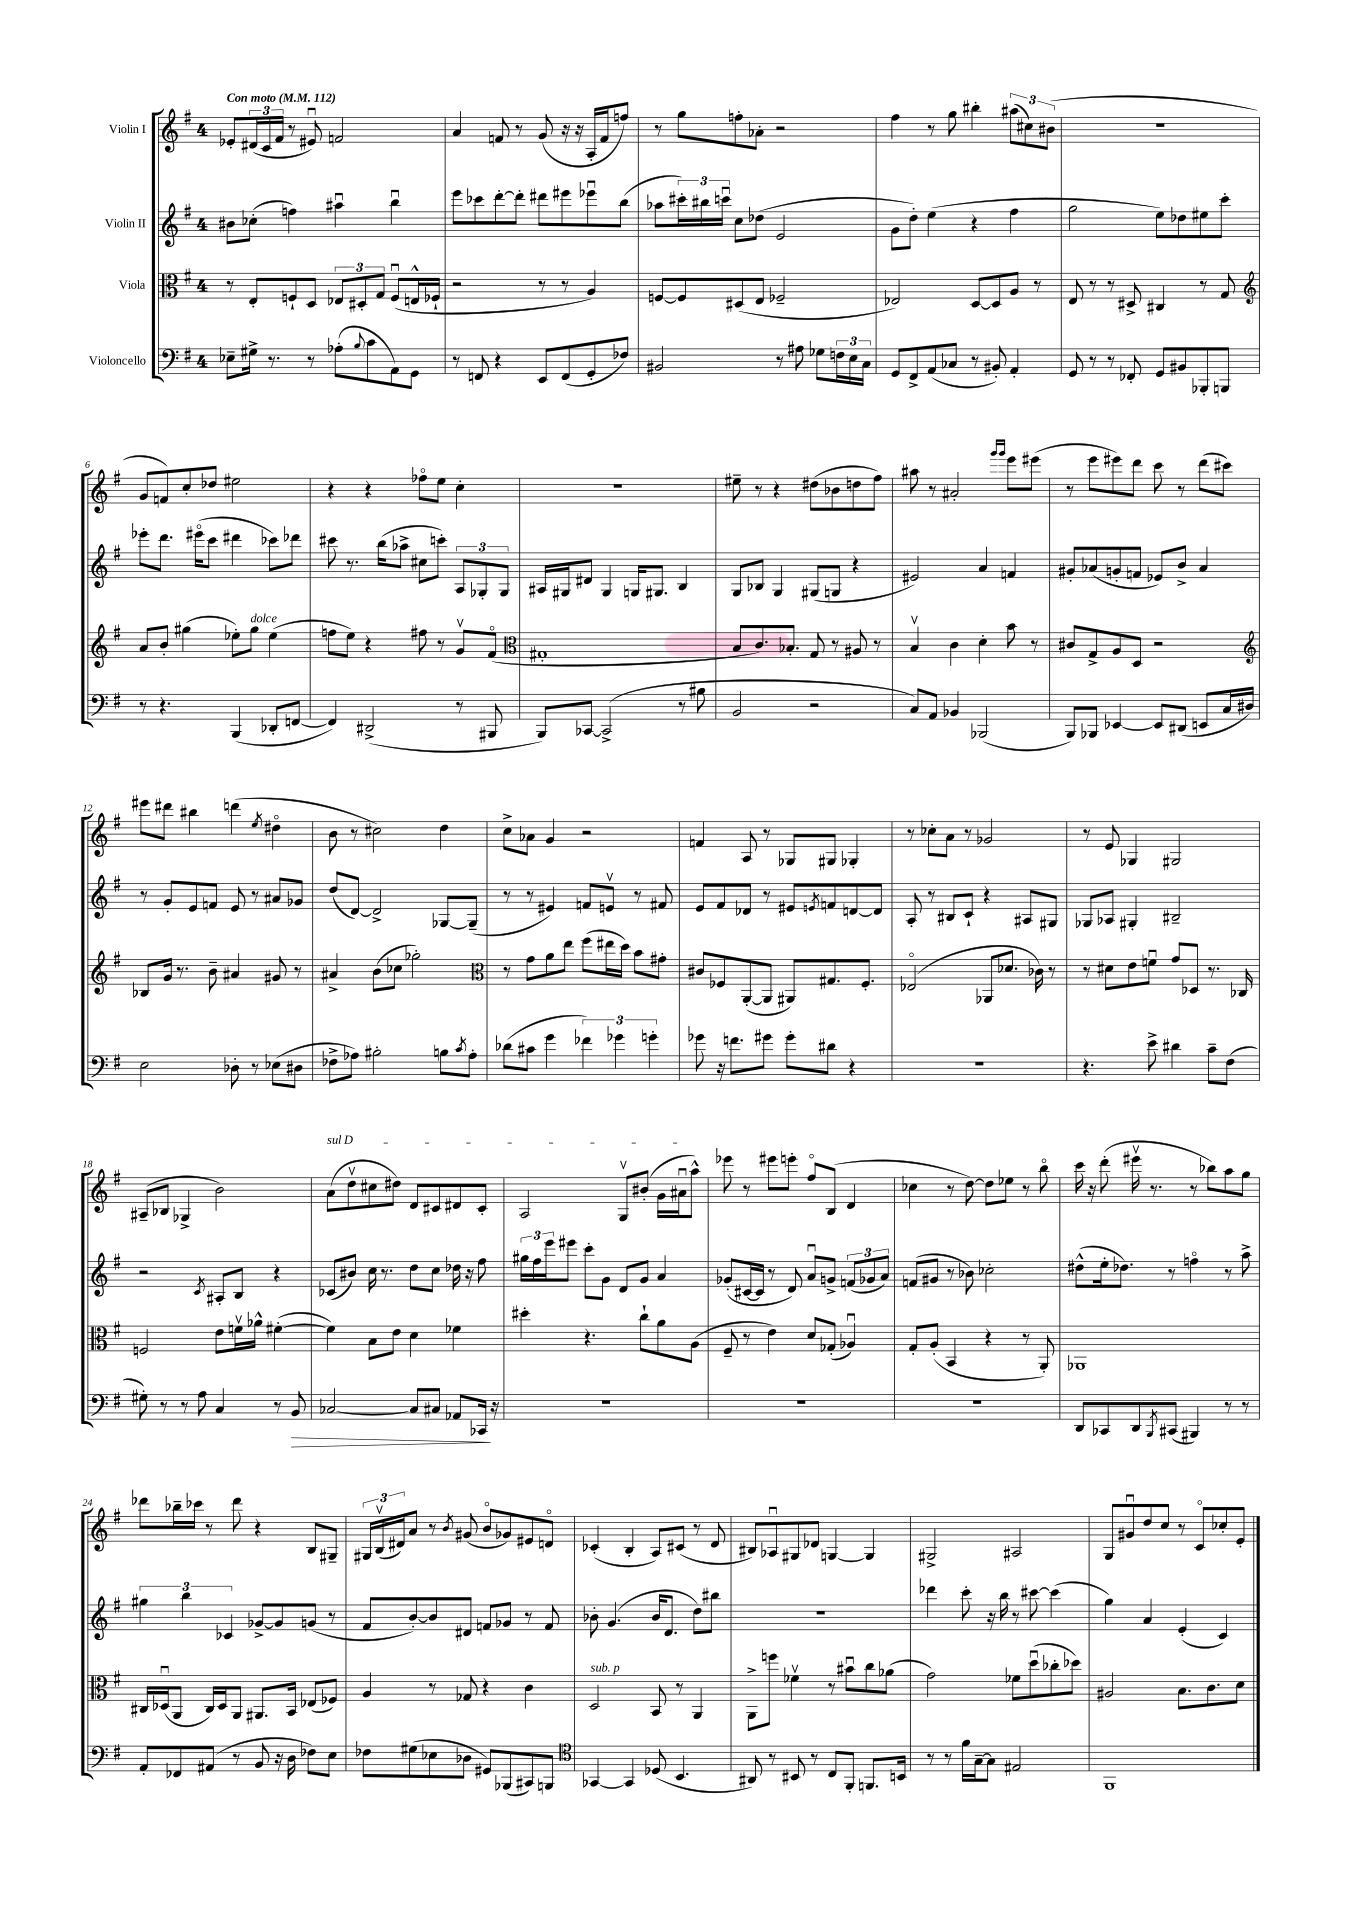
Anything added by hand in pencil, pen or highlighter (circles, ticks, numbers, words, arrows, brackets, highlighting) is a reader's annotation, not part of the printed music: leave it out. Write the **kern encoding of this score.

**kern	**kern	**kern	**kern
*staff4	*staff3	*staff2	*staff1
*clefF4	*clefC3	*clefG2	*clefG2
*k[f#]	*k[f#]	*k[f#]	*k[f#]
*M4/4	*M4/4	*M4/4	*M4/4
*MM112	*MM112	*MM112	*MM112
8E-~	8r	8b#	8e-'
16G#^	8E'	(8cc-'	(24d#
.	.	.	24c
8.r	.	.	.
.	.	.	24f#
.	8F`	4ff)	8r
8r	8D	.	8e#u)
(8A-'	12E-	4aa#u	2f
.	12D#'	.	.
8qqB	.	.	.
8c	.	.	.
.	12G	.	.
8AA)	(8Fu	4bbu	.
8GG	16E^^	.	.
.	16F-`	.	.
=	=	=	=
8r	2r	8eee	4a
8FF	.	8ccc-	.
4r	.	[8ddd'	8f
.	.	8ddd']	8r
8EE	8r	8ddd#	(8g
(8FF	8r	8eee#	16r
.	.	.	16r
8GG'	4A)	8eee-u	16A'
.	.	.	16f
8F-)	.	(8bb	8ff)
=	=	=	=
2BB#	[8F	8aa-	8r
.	8F]	24ccc#')	8gg
.	.	24bb#	.
.	.	24cccu	.
.	(8D#	8cc	8ff'
.	8E	(8dd-	8a-'
8r	2F-~	2e	2r
8A#	.	.	.
8G-	.	.	.
24F	.	.	.
24E	.	.	.
24C	.	.	.
=	=	=	=
8GG	2E-)	8g	4ff#
8FF#^	.	8dd')	.
(8AA	.	(4ee	8r
8C-	.	.	8gg
8r	[8D	4r	4bb#'
8BB#')	8D]	.	.
4AA'	8A	4ff#	(12aa#
.	.	.	12cc#)
.	8r	.	.
.	.	.	(12b#
=	=	=	=
8GG	8E	2gg	1r
8r	8r	.	.
8r	8r	.	.
8FF-'	8D#^	.	.
8GG	4C#	8ee)	.
8BB#	.	8dd-	.
8BBB-'	8r	8ee#	.
8BBB	8G	8ccc'	.
=	=	=	=
*	*clefG2	*	*
8r	8a	8eee-'	8g
4.r	8b'	8.ddd	8f)
.	(4gg#	.	8cc'
.	.	(16eee#o	.
.	.	8ccc	8dd-
(4BBB	8ee-')	4ddd#	2ee#
.	8gg#	.	.
8DD-'	(4ee-	8ccc-)	.
[8FF	.	8ddd-	.
=	=	=	=
4FF])	8ff	8ccc#	4r
.	8ee)	8.r	.
(2DD#^	4r	.	4r
.	.	(16bb	.
.	.	8aa-^	.
.	8ff#	8cc#	8ff-o
.	8r	8ccc')	8ee
8r	8gv	12A	4cc'
.	.	12G-'	.
8BBB#	(8f#o	.	.
.	.	12G-	.
=	=	=	=
*	*clefC3	*	*
8BBB)	1G#'	16A#	1r
.	.	16G#	.
[8CC-	.	8d#	.
(2CC-^]	.	4G#	.
.	.	16G	.
.	.	8.G#	.
8r	.	4B	.
8B#	.	.	.
=	=	=	=
2BB	8B	8G	8ee#~
.	8.c)	8B-	8r
.	.	4G	4r
.	8.B-'	.	.
2r	8G	(8G#	(8dd#
.	8r	8G	8b-
.	8A#	4r	8dd
.	8r	.	8ff#)
=	=	=	=
8C)	4Bv	2e#)	8aa#
8AA	.	.	8r
4BB-	4c	.	2a#'
(2BBB-	4d'	4a	.
.	.	.	16qqggg
.	.	.	16qqggg
.	8b	4f	8eee
.	8r	.	(8eee#
=	=	=	=
8BBB)	8c#	8g#'	8r
8BBB-	8G^	(8a-	8eee
[4EE-	8A	8g'	8eee#)
.	8D	8f	8ddd
8EE-]	2r	8e-)	8ccc
(8DD#	.	8b^	8r
8EE	.	4a-	(8ddd
16C	.	.	8ccc#)
16D#)	.	.	.
=	=	=	=
*	*clefG2	*	*
2E	8B-	8r	8eee#
.	16g	8g'	8ddd#
.	8.r	.	.
.	.	8e	4bb#
.	8b~	8f	.
8D-'	4a#	8e	(4ddd
8r	.	8r	.
.	.	.	8qee
(8E-	8g#	8a#	4dd#o
8D#	8r	8g-	.
=	=	=	=
8F-^	4a#^	(8dd	8b
8A-)	.	[8d)	8r
2B#'	(8b	2d^]	2cc#)
.	8cc-	.	.
.	2gg-')	.	.
8B	.	[8G-	4dd
8qc	.	.	.
8A-'	.	(8G-~]	.
=	=	=	=
*	*clefC3	*	*
(8d-	8r	8r	8cc^
8c#	8g	8r	8a-
4g	8a	4e#)	4g
.	8ee	.	.
6f-)	(8ff#	8f	2r
.	16ee#	8ev	.
6g-	.	.	.
.	16dd)	.	.
.	8b	8r	.
6g'	.	.	.
.	8g#'	8f#	.
=	=	=	=
8g-	8c#	8e	4f
16r	8F-	8f#	.
8.f	.	.	.
.	([8AA'	8d-	8A
8g#	8AA]	8r	8r
8g#'	8AA#)	8e#	8G-
.	.	8qe	.
8d#	8.G#	8f	8G#
4r	.	[8d	4G-'
.	8.F-'	.	.
.	.	8d]	.
=	=	=	=
1r	(2E-o	8A'	8r
.	.	8r	8cc-'
.	.	8B#	8a
.	.	8c`	8r
.	8AA-	4r	2g-
.	8.d-	.	.
.	.	8A#	.
.	16c-)	.	.
.	8r	8G#	.
=	=	=	=
4.r	8r	8G-	8r
.	8d#	8A-	8e
.	8e	4G#'	4G-
8e^	8fu	.	.
4d#	8g	2B#~	2G#
.	8D-	.	.
8c~	8.r	.	.
(8F#	.	.	.
.	16C-	.	.
=	=	=	=
8G#')	2F	2r	(8A#~
8r	.	.	8B-
8r	.	.	4G-^
8A	.	.	.
.	.	8qc	.
4C	8e	8A#'	2b)
.	16fv	8B	.
.	16a-^^	.	.
8r	([4f#'	4r	.
8BB	.	.	.
=	=	=	=
[2C-	4f#])	(8c-	(8a
.	.	8b#)	8ddv
.	8B	16cc	8cc#
.	.	8.r	.
.	8e	.	8dd#)
8C-]	4d	8dd	8d
8C#	.	8cc	8c#
8AA-	4f-	16dd-	8d#
.	.	16r	.
16CC-	.	8ff#	8c#'
16r	.	.	.
=	=	=	=
1r	4dd#'	24gg#	2A
.	.	24ff#	.
.	.	24eee	.
.	.	8eee#	.
.	4.r	8ccc'	.
.	.	8g	.
.	.	8d	8Gv
.	8cc`	8g	(8b#'
.	8a	4a	16g
.	.	.	16a#u
.	(8A	.	8aa^^)
=	=	=	=
1r	8F#~	(8g-'	8eee-
.	8r	[16c#	8r
.	.	16c#]	.
.	4e)	8r	8eee#
.	.	8d)	8eee'
.	8d	8au	8ff#o
.	(8G-'	8g^	(8B
.	4A-u)	(12f	4d
.	.	12g-	.
.	.	12a)	.
=	=	=	=
1r	8G'	(8f	4cc-
.	(8A'	8g#	.
.	4BB	8r	8r
.	.	8b-)	[8dd)
.	4r	2cc-'	8dd]
.	.	.	8ee-
.	8r	.	8r
.	8AA')	.	8bbo
=	=	=	=
8DD	1AA-	(8dd#^^	16ccc
.	.	.	16r
8CC-	.	16ee'	(8ddd'
.	.	8.dd-)	.
8DD	.	.	16eee#v
.	.	.	8.r
8qBBB	.	.	.
(8CC#	.	8r	.
4BBB#)	.	4ffo	8r
.	.	.	8bb-)
8r	.	8r	8aa
8r	.	8aa^	8gg
=	=	=	=
8AA'	16C#	6gg#	8ddd-
.	(16D-u	.	.
8FF-	8AA	.	16bb-~
.	.	6bb	.
.	.	.	16ccc-
(8AA#	16C#)	.	8r
.	16D-	.	.
.	.	6c-	.
8r	8AA	.	8ddd-
8BB	8.AA#	[8g-^	4r
16r	.	8g-]	.
16D	16BB	.	.
8F-)	(8E-	(8g	8B
8E	8F-)	8r	8G#~
=	=	=	=
8F-	4A	8f#	24G#
.	.	.	(24Bv
.	.	.	24d#)
(8G#	.	[8b')	8a
8E-	8r	8b]	8r
.	.	.	8qb
8D-	8G-	8d#	(8g#
8GG#)	4r	8f	8bo
(8BBB-	.	8g-	8g-)
8CC#)	4c	8r	8e#
8BBB	.	8f	8do
=	=	=	=
*clefC4	*	*	*
[4GG-	2D	8b-'	(4c-'
.	.	(4.g	.
4GG-]	.	.	4B'
(8D-	8BB	16b-	8A)
.	.	8.d	.
4.BB	8r	.	(8c#
.	4AA	8dd)	8r
.	.	8bb#	8d
=	=	=	=
8AA#)	8AA^	1r	8B#)
8r	8ff	.	8A-u
8BB#	4f-v	.	8G#
8r	.	.	8d-
8C	8r	.	[4G
8FF#'	8b#u	.	.
8.FF	8cc	.	4G]
.	(8a-	.	.
16BB	.	.	.
=	=	=	=
8r	2g)	4ddd-	2G#^
8r	.	.	.
16f#	.	8ccc'	.
[16G~	.	.	.
8G]	.	16r	.
.	.	16bb	.
2E#	8f-	8r	2A#
.	(8ddu	[8ccc#	.
.	8cc-'	(4ccc#]	.
.	8dd-)	.	.
=	=	=	=
1FF#	2A#	4gg)	8G
.	.	.	8g#u
.	.	4a	8dd
.	.	.	8cc
.	8.B	(4e'	8r
.	.	.	8co
.	8.c	.	.
.	.	4c)	8cc-'
.	8d	.	8e'
==	==	==	==
*-	*-	*-	*-
